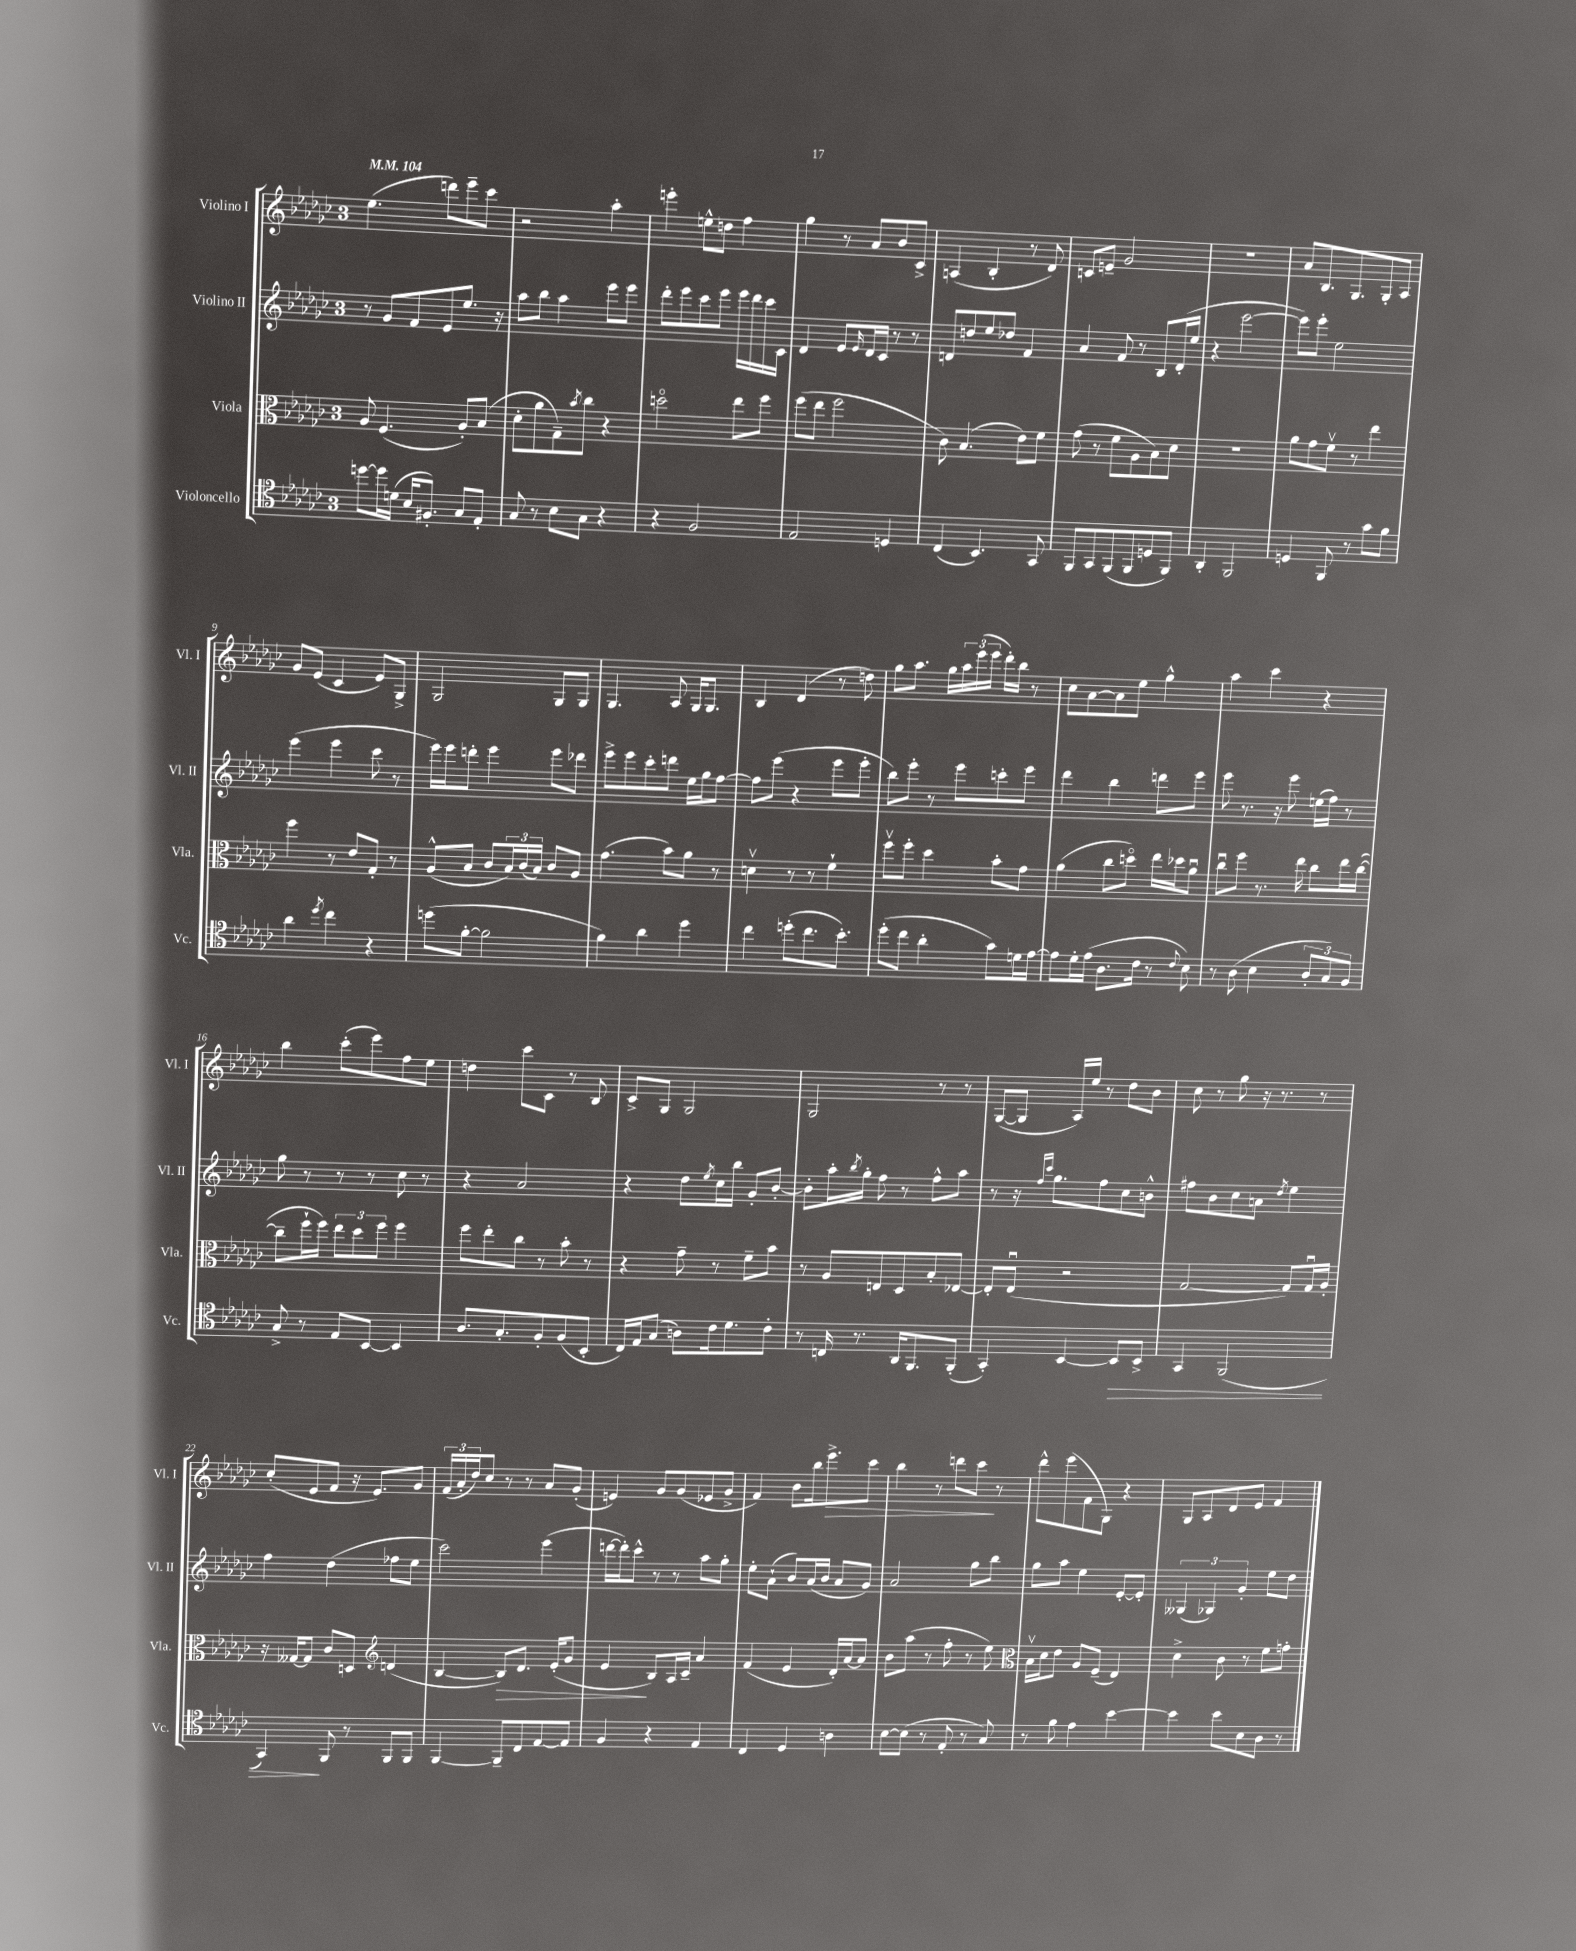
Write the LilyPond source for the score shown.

<<
\new StaffGroup <<
\new Staff = "s0" \with { instrumentName = "Violino I" shortInstrumentName = "Vl. I" } {
    \clef treble \key ges \major \once \override Staff.TimeSignature.style = #'single-digit \time 3/4 \tempo 4 = 104
    ees''4.( d'''8) ees'''8-- ces'''8 |
    r2 aes''4-. |
    e'''4-. e''8-^ d''8 f''4 |
    ges''4 r8 aes'8 bes'8 ces'8-> |
    a4( bes4-. r8 des'8) |
    c'8 e'8-- ges'2 |
    R2. |
    aes'8 bes8. ges8. ges8-. aes8 |
    ges'8 ees'8( ces'4 ees'8) ges8-> |
    ges2 ges8 ges8 |
    ges4. aes8 ges16 ges8. |
    bes4 des'4( r8 d''8) |
    ges''8 aes''8. ges''16 \tuplet 3/2 { aes''16 ees'''16( ees'''16 } des'''16-.) bes''16 r8 |
    ces''8 aes'8~ aes'8 ees''8 ges''4-^ |
    aes''4 ces'''4 r4 |
    bes''4 ces'''8-.( ees'''8) f''8 ees''8 |
    d''4 ces'''8 ces'8 r8 bes8 |
    ces'8-> ges8 ges2 |
    ges2 r8 r8 |
    ges8~( ges8 aes16) ees''16 r8 des''8 bes'8 |
    ces''8 r8 ges''8 r16 r8. r8 |
    ces''8-.( ees'8 f'8 r16 ees'8.) ges'8 |
    \tuplet 3/2 { f'16( aes'16-. des''16) } ces''8 r8 r8 aes'8 ges'8-.( |
    e'4) ges'8 ges'8( ees'8 ges'8-> |
    f'4) bes'8 bes''16 ees'''8.->\> ces'''8 |
    bes''4 r8 d'''8 ces'''8\! r8 |
    des'''8-^ ees'''8( f'8 ges8) r4 |
    ges8 aes8 des'8 ees'8 f'4 \bar "|." |
}
\new Staff = "s1" \with { instrumentName = "Violino II" shortInstrumentName = "Vl. II" } {
    \clef treble \key ges \major \once \override Staff.TimeSignature.style = #'single-digit \time 3/4
    r8 ges'8 f'8 ees'8 ees''8. r16 |
    aes''8 bes''8 aes''4 ees'''8 ees'''8 |
    des'''8-. ees'''8 ces'''8 ees'''8 ees'''16 des'''16 ces'''16 ces'16 |
    des'4 ees'8 \grace { ees'16 } des'16 ces'16 r8 r8 |
    d'8 d''8 ees''8 des''8 f'4 |
    aes'4 f'8 r8 bes8 des'16-.( ees''16 |
    r4 ees'''2~ |
    ees'''8) ees'''8-. ees''2 |
    ees'''4( ees'''4 ces'''8 r8 |
    ees'''16) ees'''16 d'''8-. ees'''4 ees'''8 des'''8 |
    ees'''8-> ees'''8 ces'''8-. d'''8 ees''16 ges''16 f''8~ |
    f''8 ees'''8( r4 ees'''8 ees'''8-. |
    bes''8) ees'''8-. r8 ees'''8 c'''8-. ees'''8 |
    des'''4 bes''4 d'''8 ees'''8 |
    ees'''8 r8. r16 ees'''8 e''16( f''16) r8 |
    ges''8 r8 r8 r8 ces''8 r8 |
    r4 aes'2 |
    r4 des''8 \acciaccatura { ees''8 } ces''16 bes''16 ges'8-. bes'8~-. |
    bes'8-. aes''16-. \acciaccatura { bes''8 } ges''16-. f''8 r8 f''8-^ aes''8 |
    r8 r16 \grace { f''16 ces'''16 } ges''8. f''8 ces''8 b'8-^ |
    fis''8 bes'8 ces''8 a'8 \acciaccatura { des''8 } ees''4 |
    f''4 des''4( fes''8 ees''8 |
    ces'''2) ees'''4( |
    d'''16~ d'''16-.) ces'''8-^ r8 r8 aes''8 ges''8-. |
    ees''8-. aes'8-!( bes'8) aes'16( bes'16 aes'8 ges'8) |
    aes'2 ges''8 bes''8 |
    ges''8 aes''8 ees''4 ees'8~-. ees'8-. |
    \tuplet 3/2 { geses4( ges4) ges'4-. } ees''8 des''8 \bar "|." |
}
\new Staff = "s2" \with { instrumentName = "Viola" shortInstrumentName = "Vla." } {
    \clef alto \key ges \major \once \override Staff.TimeSignature.style = #'single-digit \time 3/4
    aes8 f4.( aes8-.) bes8( |
    des'8-. aes'8 ges8--) \acciaccatura { bes'8 } ces''8 r4 |
    d''2\flageolet ees''8 f''8 |
    f''8( ees''8 f''2 |
    ces'8) bes4.( ees'8) f'8 |
    ges'8( r8 f'8 aes8 bes8) des'8 |
    R2. |
    aes'8 ges'8 f'8\upbow r8 ees''4 |
    f''4 r8 ees'8 ges8-. r8 |
    aes8-^( bes8 ces'8 \tuplet 3/2 { bes16) ces'16( bes16) } ces'8 aes8 |
    ges'4.( bes'8) aes'8 r8 |
    d'4\upbow r8 r8 f'4-! |
    f''8\upbow f''8-. des''4 bes'8-. ges'8 |
    aes'4( ces''8 d''8\flageolet) ees''16 des''16 aes'8\downbow |
    ces''8\downbow f''8 r8. ees''16 ces''8 ees''16 ces''16~( |
    ces''8-- f''16-! f''16) \tuplet 3/2 { ees''8 des''8 f''8 } f''4 |
    f''8 ees''8-. ces''8 r8 bes'8-. r8 |
    r4 ges'8-- r8 f'8-- bes'8 |
    r8 aes8 e8 des8 bes8-. ees8~ |
    ees8-. ees8\downbow( r2 |
    ges2~ ges8) ges16\downbow aes16-. |
    r16 geses16~ geses8 ces'8 d8 \clef treble d'4( |
    bes4~ bes8\>) des'8. ees'16-.( ges'8 |
    ees'4\! bes8) aes16 ces'16-- aes'4 |
    f'4( ees'4 des'16-.) aes'16~ aes'8 |
    bes'8 aes''8( r8 f''8-. r8 ees''8) |
    \clef alto bes16\upbow des'16 ees'8 aes8 f8--( ees4) |
    des'4-> ces'8 r8 f'8 g'8-. \bar "|." |
}
\new Staff = "s3" \with { instrumentName = "Violoncello" shortInstrumentName = "Vc." } {
    \clef tenor \key ges \major \once \override Staff.TimeSignature.style = #'single-digit \time 3/4
    d''8~ d''16 d'16( bes16 fis8.-.) ges8 ees8-. |
    ges8 r8 bes8 ges8 r4 |
    r4 f2 |
    ees2 d4 |
    ces4( bes,4.) ges,8 |
    f,8 ges,8 f,8( f,8 d8 f,8) |
    aes,4-. f,2 |
    d4 f,8 r8 ges'8 f'8 |
    aes'4 \acciaccatura { des''8 } ces''4 r4 |
    d''8( f'8~-. f'2 |
    f'4) aes'4 des''4 |
    ces''4 d''8-.( ces''8. bes'8.-.) |
    des''8-.( ces''8 aes'4-. ges'8) d'16 ees'16~ |
    ees'8 des'16-. ees'16( aes8. ces'16 r8 \appoggiatura { ces'8 } bes8) |
    r8 aes8( bes4 \tuplet 3/2 { aes8-. ges8) f8 } |
    ges8-> r8 ees8 bes,8~ bes,4 |
    aes8. ges8.-. f8-. f8( bes,8-. |
    ces16) ees16 ges8( a8) ces'16 des'8. ces'8-. |
    r8 c16 r8. aes,16 f,8. f,8-.( |
    ges,4-.) bes,4~ bes,8\> bes,8-> |
    ges,4 f,2( |
    ges,4\!) f,8 r8 f,8 f,8 |
    f,4~ f,8-- ces8 ees8~ ees8 |
    f4 r4 ees4 |
    ces4 des4 a4 |
    bes8~ bes8( r8 ees8-. r8 ges8) |
    r8 f'8 ees'4 bes'4~ |
    bes'4 bes'8 bes8 aes8 r8 \bar "|." |
}
>>
>>
